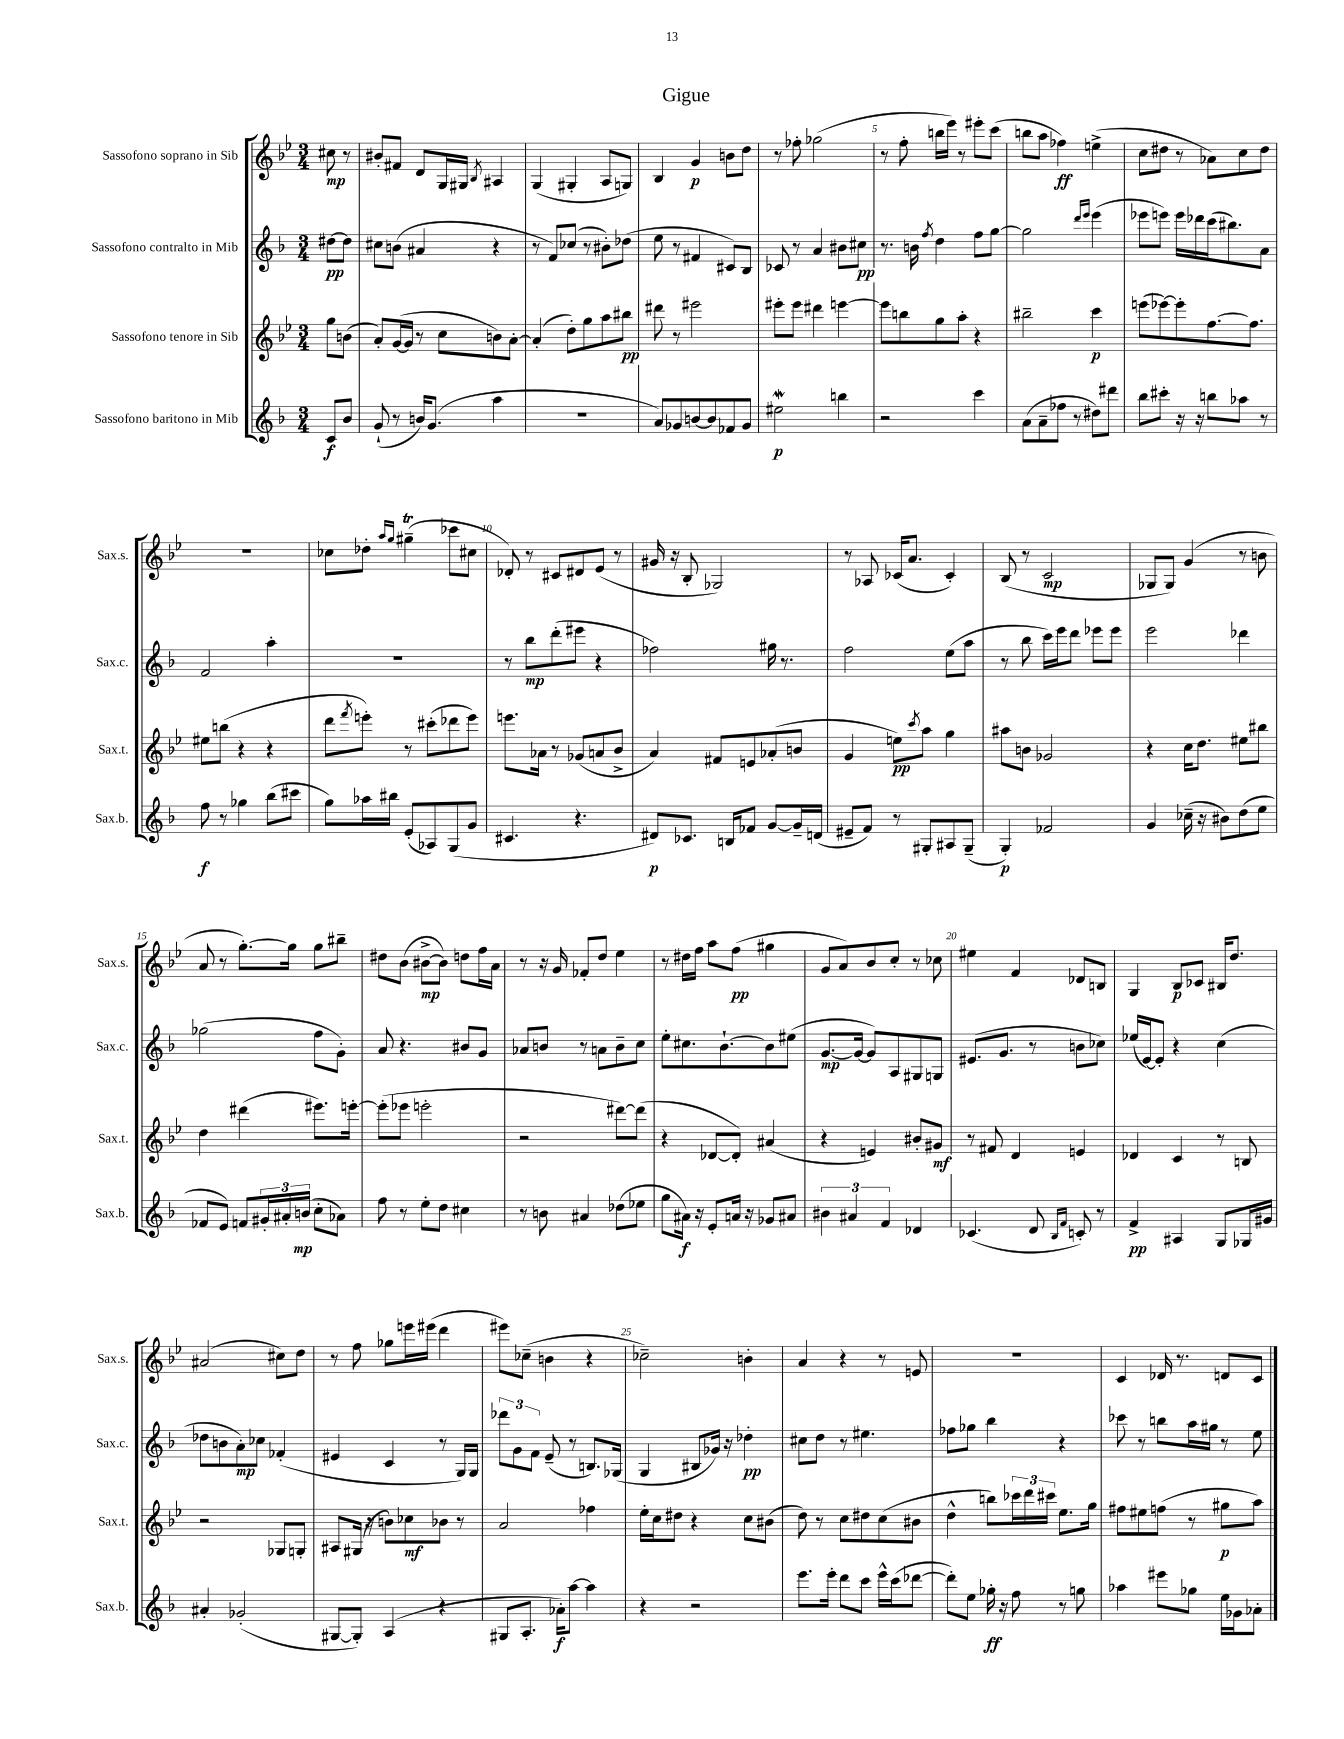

**kern	**kern	**kern	**kern
*staff4	*staff3	*staff2	*staff1
*clefG2	*clefG2	*clefG2	*clefG2
*k[b-]	*k[b-e-]	*k[b-]	*k[b-e-]
*M3/4	*M3/4	*M3/4	*M3/4
8c/L	8gg\L	[8dd#\L	8cc#\
8b-/J	(8b\J	8dd#\]J	8r
=	=	=	=
(8g`/	8a'/L)	8cc#\L	8b#'/L
8r	([16g/L	(8b\J	8f#/J
.	16g/]JJ	.	.
16b/LK)	8r	4a#/	8d/L
(8.g/J	.	.	.
.	8cc\L	.	16G/L
.	.	.	16G#/JJ
.	.	.	8qB-/
4aa\	8b\)	4r	4A#/
.	[8a'\J	.	.
=	=	=	=
2.r	(4a'/]	8r	(4G/
.	.	8f/L)	.
.	8dd'\L)	(8cc-/J	4G#'/
.	8gg\	8r	.
.	8aa\	8b#'\L)	8A/L
.	8bb#\J	(8dd-\J	8G/J)
=	=	=	=
8a/L)	8ddd#\	8ee\	4B-/
8g-/	8r	8r	.
[8b/	2eee#\	4f#/	4g/
8b/]	.	.	.
8f-/	.	8c#/L)	8b\L
8g-/J	.	8B-/J	8dd\J
=	=	=	=
2ee#\	8eee#'\L	8c-/	8r
.	8eee#\J	8r	8ff-'\
.	4ddd#\	4a/	(2gg-\
4bb\	[4eee\	8b#\L	.
.	.	8cc#\J	.
=	=	=	=
2r	8eee\]L	8.r	8r
.	8bb\	.	8ff'\
.	.	16b\	.
.	.	8qff/	.
.	8gg\	4dd\	16bb\LL
.	.	.	16eee-\JJ)
.	8aa'\J	.	8r
4ccc\	4r	8ff\L	8eee#'\L
.	.	[8gg\J	(8ccc\J
=	=	=	=
(8a\L	2bb#~\	2gg\]	8bb\L
8a~\	.	.	8aa\J
8ff-\J	.	.	4ff-\)
8r	.	.	.
.	.	16qqddd/LL	.
.	.	16qqeee/JJ	.
8dd#\L)	4ccc\	(4eee\	(4ee^\
8ddd#\J	.	.	.
=	=	=	=
8bb-\L	(8eee\L	8eee-\L	8cc\L
8ccc#'\J	[8eee-\)	8eee\J)	8dd#\J
16r	8eee-'\]	16eee\LL	8r
16r	.	16ddd-\	.
8bb\L	[8.ff\	(16ccc\J	8a-\L)
.	.	8.bb#\)	.
8aa-\J	.	.	8cc\
.	8.ff\]J	.	.
8r	.	8a\J	8dd#\J
=	=	=	=
8ff\	8ee#\L	2f/	2.r
8r	(8bb\J	.	.
4gg-\	4r	.	.
(8bb-\L	4r	4aa'\	.
8ccc#\J	.	.	.
=	=	=	=
8gg\L)	8ddd\L	2.r	8cc-\L
.	8qfff/	.	.
16aa-\L	8eee'\J)	.	8dd-'\J
16bb#\JJ	.	.	.
.	.	.	16qqaa/LL
.	.	.	16qqgg/JJ
(8e'/L	8r	.	(4gg#~\
8A-/)	(8ccc#'\L	.	.
(8G/	8ddd-\	.	8ccc-\L
8g/J	8eee\J)	.	8cc#\J
=	=	=	=
4.c#/	8.eee\L	8r	8d-'/)
.	.	8bb-\L	8r
.	16a-\Jk	.	.
.	8r	(8ddd'\	8c#/L
4.r	(8g-/L	8eee#\J	8d#/
.	8a/	4r	(8e-/J
.	8b-^/J	.	8r
=	=	=	=
8d#/L)	4a/)	2ff-\)	16g#/
.	.	.	16r
8.c-/J	.	.	8B-'/
.	8f#/L	.	2G-/)
16B/LK	.	.	.
8f-/J	8e/	.	.
[8g/L	(8a-'/	16gg#\	.
.	.	8.r	.
16g~/]L	8b/J	.	.
(16d/JJ	.	.	.
=	=	=	=
8e#~/L	4g/	2ff\	8r
8f/J)	.	.	8A-/
8r	8ee\L)	.	(16c-/LK
.	.	.	8.a/J
.	8qccc/	.	.
8G#'/L	8aa\J	.	.
8A#/	4gg\	(8ee\L	4c-'/)
(8G#~/J	.	8aa\J	.
=	=	=	=
4G'/)	8aa#\L	8r	(8B-/
.	8b\J	8bb-\	8r
2f-/	2g-/	16ccc\LL)	2c/
.	.	16eee\J	.
.	.	8ddd\J	.
.	.	8eee-\L	.
.	.	8eee-\J	.
=	=	=	=
4g/	4r	2eee\	8G-/L
.	.	.	8G-/J)
(16cc-~\	16cc\LK	.	(4g/
16r	8.dd\J	.	.
8b#\L)	.	.	.
(8dd\	8ee#\L	4ddd-\	8r
8ee\J	8bb#\J	.	8b\
=	=	=	=
8f-/L	4dd\	(2gg-\	8a/
8e/J)	.	.	8r
8f/L	(4ddd#\	.	[8.gg'\L)
24g#'/L	.	.	.
24a#'/	.	.	.
.	.	.	16gg\]Jk
(24b/JJ	.	.	.
8cc'\L	8.eee#\L)	8ff\L	8gg\L
8a-\J)	.	8g'\J)	8bb#~\J
.	[16eee'\Jk	.	.
=	=	=	=
8ff\	(8eee'\]L	8a/	8dd#\L
8r	8eee-\J	4.r	(8b-\J
8ee'\L	2eee'\	.	[8b#^\L
8dd\J	.	.	8b#\]J)
4cc#\	.	8b#/L	8dd\L
.	.	8g/J	16ff\L
.	.	.	16a\JJ
=	=	=	=
8r	2r	8a-/L	8r
8b\	.	8b/J	16r
.	.	.	16g/
4a#/	.	8r	8f-'/L
.	.	8a\L	8dd/J
(8dd-\L	[8ddd#\L)	8b~\	4ee-\
8ee-\J	(8ddd#\]J	8cc\J	.
=	=	=	=
8gg\L	4r	8ee'\L	8r
16a#\Jk)	.	8.cc#\	16dd#\LL
16r	.	.	16ff\JJ
8e'/L	[8d-/L	.	8aa\L
.	.	[8.b-`\	.
16a/Jk	8d-'/]J)	.	(8ff\J
16r	.	.	.
8g-/L	(4a#/	8b-\]	4gg#\
8a#/J	.	(8ee#\J	.
=	=	=	=
6b#\	4r	[8.g/L	8g/L
.	.	.	8a/)
6a#/	.	.	.
.	.	16g/_Jk	.
.	4e/)	8g/]L)	8b-/
6f/	.	.	.
.	.	8A/	8cc'/J
4d-/	8b#'/L	8G#/	8r
.	8g#/J	8G/J	8cc-\
=	=	=	=
(4.c-/	8r	(8.e#/L	4ee#\
.	8f#/	.	.
.	.	8.g/J	.
.	4d/	.	4f/
8d/	.	8r	.
16qqB-/LL	.	.	.
16qqf/JJ	.	.	.
8c'/)	4e/	8b\L	8d-/L
8r	.	8cc-\J)	8B/J
=	=	=	=
4f^/	4d-/	(16ee-/LL	4G/
.	.	[16e/J)	.
.	.	8e'/]J	.
4A#/	4c/	4r	8B-/L
.	.	.	8c-/J
8G/L	8r	(4cc\	16B#/LK
.	.	.	8.dd/J
16G-/L	8B/	.	.
16g#/JJ	.	.	.
=	=	=	=
4a#'/	2r	8dd-\L	(2a#/
.	.	8b\	.
(2g-'/	.	8a'\)	.
.	.	8cc-\J	.
.	8G-/L	(4f-'/	8cc#\L)
.	8G'/J	.	8dd\J
=	=	=	=
[8G#/L	8A#/L	4e#/	8r
8G#'/]J)	(16G#/Jk	.	8ff\
.	16r	.	.
(4A/	8b\L)	4c/	8gg-\L
.	8cc-\	.	16eee\L
.	.	.	(16eee#\JJ
4r	8b-\J	8r	4ddd\
.	8r	16G/LL)	.
.	.	16G/JJ	.
=	=	=	=
8G#/L	2a/	12ddd-\L	8eee#\L)
.	.	12g\	.
8.A'/J	.	.	(8cc-~\J
.	.	12f\J	.
.	.	(8e~/	4b\
16a-'\LK)	.	.	.
[8aa\J	.	8r	.
4aa\]	4ff-\	8.B/L)	4r
.	.	(16G-/Jk	.
=	=	=	=
4r	16ee-'\LL	4G/	2cc-~\)
.	16cc\J	.	.
.	8dd#\J	.	.
2r	4r	8B#/L	.
.	.	16g-/Jk)	.
.	.	16r	.
.	8cc\L	4dd-'\	4b'\
.	(8b#\J	.	.
=	=	=	=
8.eee\L	8dd\)	8cc#\L	4a/
.	8r	8dd\J	.
16eee'\Jk	.	.	.
8ddd\L	8cc\L	8r	4r
8ccc\J	8dd#\	4.ee#\	.
16eee^^\LL	(8cc\	.	8r
(16ccc\J	.	.	.
[8ddd-\J	8b#\J	.	8e/
=	=	=	=
8ddd-'\]L)	4dd^^\	8ff-\L	2.r
8ee\J	.	8gg-\J	.
16gg-'\	8bb\L)	4bb-\	.
16r	.	.	.
8ff\	24ccc-\L	.	.
.	24ddd\	.	.
.	24ccc#\JJ	.	.
8r	8.ee-\L	4r	.
8gg\	.	.	.
.	16gg\Jk	.	.
=	=	=	=
4aa-\	8ff#\L	8ccc-\	4c/
.	8ee#\	8r	.
8eee#\L	(8ff\J	8bb\L	16d-/
.	.	.	8.r
8gg-\J	8r	16aa\L	.
.	.	16gg#\JJ	.
16ee\LL	8gg#\L	8r	8d/L
16g-\J	.	.	.
8a-'\J	8aa\J)	8ee\	8c/J
==	==	==	==
*-	*-	*-	*-
